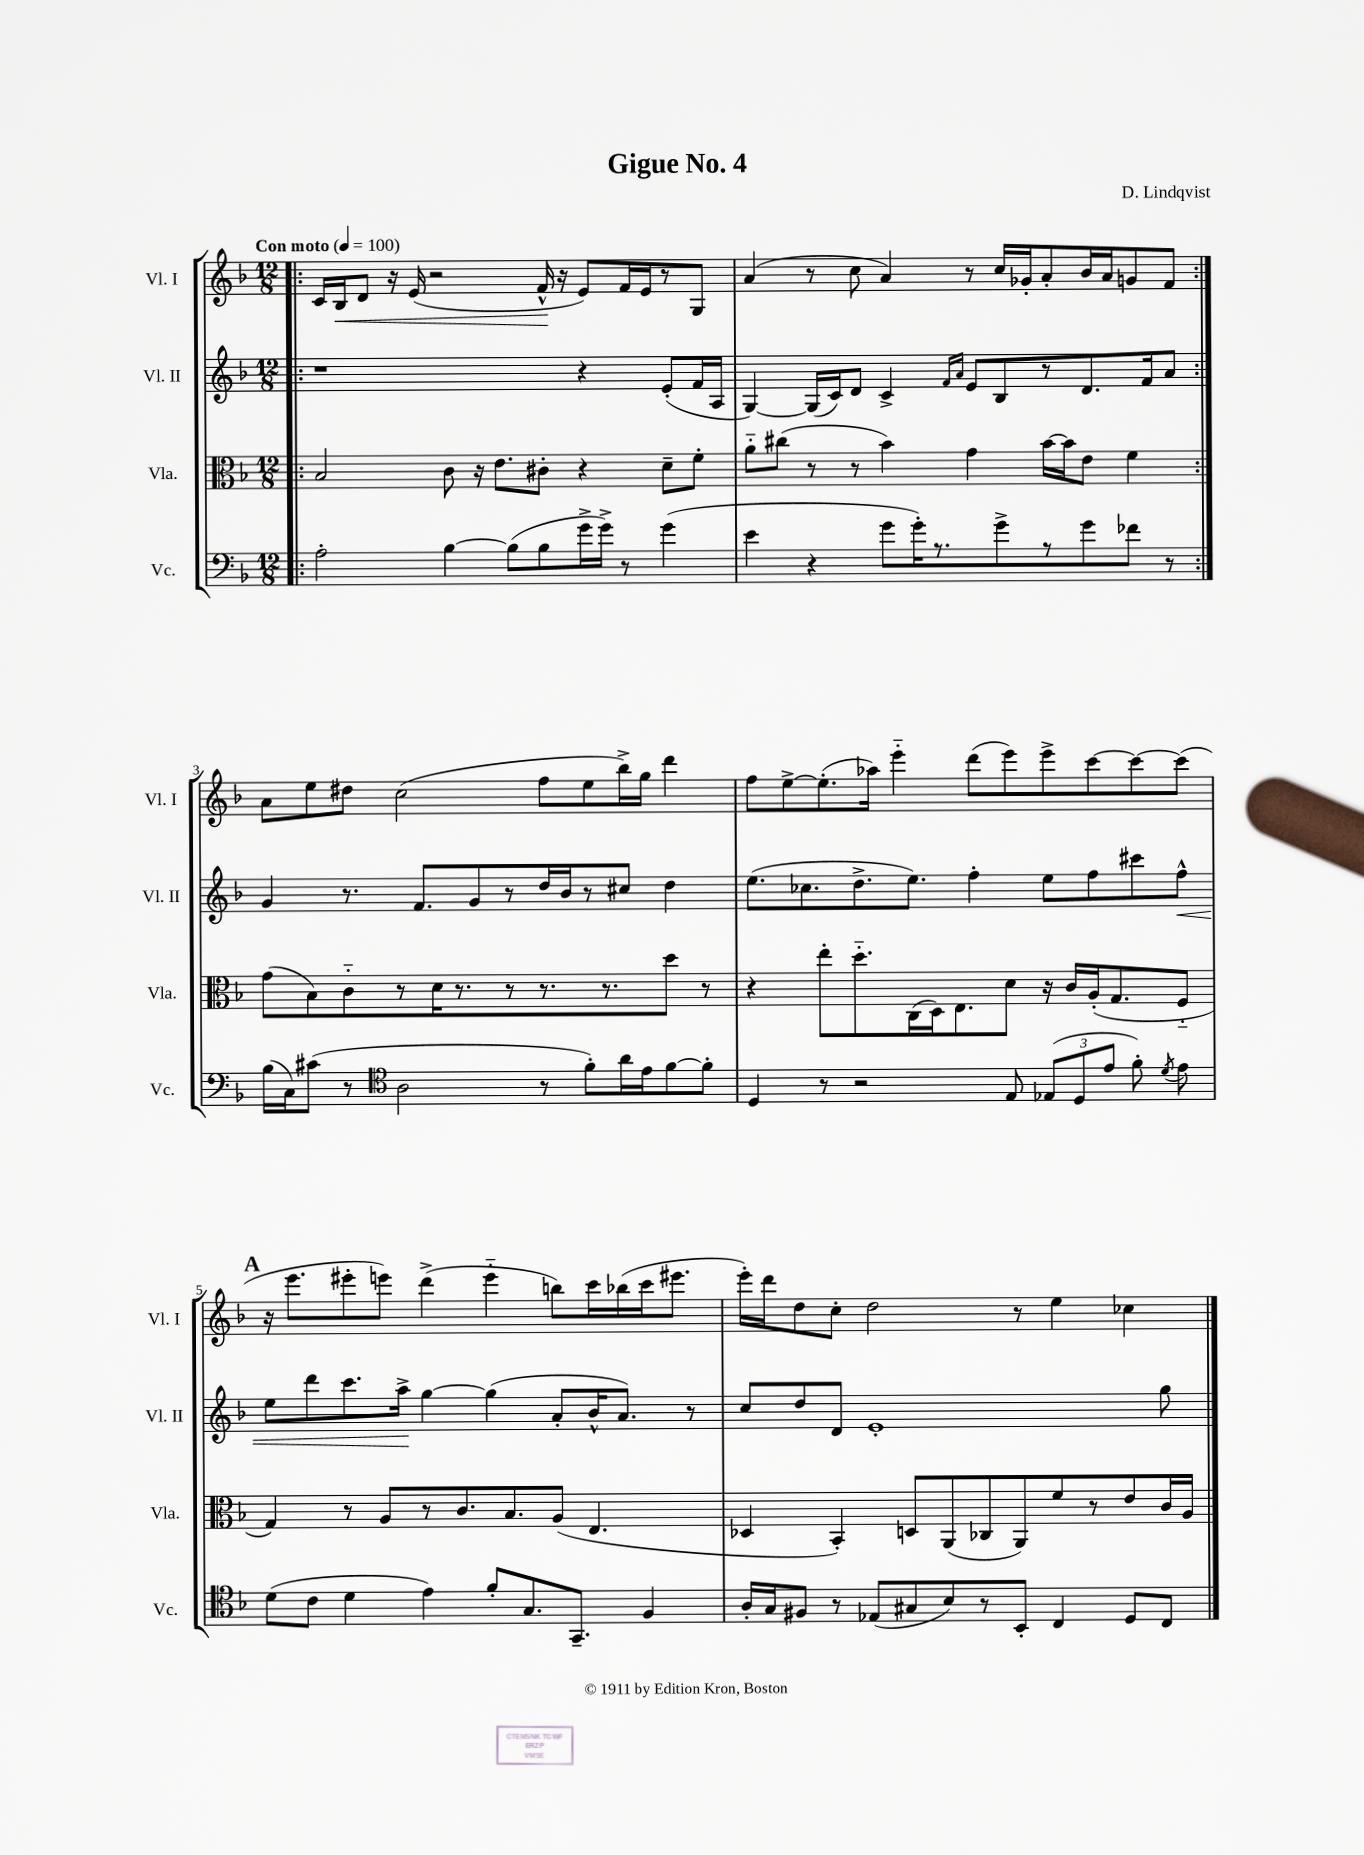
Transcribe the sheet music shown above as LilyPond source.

\header { title = "Gigue No. 4" composer = "D. Lindqvist" }
<<
\new StaffGroup <<
\new Staff = "s0" \with { instrumentName = "Vl. I" shortInstrumentName = "Vl. I" } {
    \clef treble \key f \major \numericTimeSignature \time 12/8 \tempo "Con moto" 4 = 100
    \autoBeamOff \repeat volta 2 { \bar ".|:" c'16[ bes16\< d'8] r16 e'16( r2 f'16-^\! r16 e'8[) f'16 e'16 r8 g8] |
    a'4( r8 c''8 a'4) r8 c''16[ ges'16-. a'8-. bes'16 a'16 g'8 f'8] | }
    a'8[ e''8 dis''8] c''2( f''8[ e''8 bes''16->) g''16] d'''4 |
    f''8[ e''8~-> e''8.-.( aes''16]) e'''4-_ d'''8[( e'''8) e'''8-> c'''8~ c'''8~ c'''8]( |
    \mark \markup { \bold "A" } r16 e'''8.[ eis'''8-. e'''8]) d'''4->( e'''4-_ b''8[) c'''16 bes''16( c'''16 eis'''8.] |
    e'''16[-.) d'''16 d''8 c''8]-. d''2 r8 e''4 ces''4 \bar "|." |
}
\new Staff = "s1" \with { instrumentName = "Vl. II" shortInstrumentName = "Vl. II" } {
    \clef treble \key f \major \numericTimeSignature \time 12/8
    \autoBeamOff \repeat volta 2 { \bar ".|:" r1 r4 e'8[-.( f'16 a16] |
    g4~) g16[( c'16) d'8] c'4-> \grace { f'16[ a'16] } e'8[ bes8 r8 d'8. f'16 a'8] | }
    g'4 r8. f'8.[ g'8 r8 d''16 bes'16 r8 cis''8] d''4 |
    e''8.[( ces''8. d''8.-> e''8.]) f''4-. e''8[ f''8 cis'''8 f''8]-^\< |
    \mark \markup { \bold "A" } e''8[ d'''8 c'''8. a''16]->\! g''4~ g''4( a'8[-. bes'16-^ a'8.]) r8 |
    c''8[ d''8 d'8] e'1-. g''8 \bar "|." |
}
\new Staff = "s2" \with { instrumentName = "Vla." shortInstrumentName = "Vla." } {
    \clef alto \key f \major \numericTimeSignature \time 12/8
    \autoBeamOff \repeat volta 2 { \bar ".|:" bes2 c'8 r16 e'8.[ cis'8]-. r4 d'8[-- f'8]-. |
    a'8[-_ cis''8]( r8 r8 bes'4) g'4 bes'16[~ bes'16 e'8] f'4 | }
    g'8[( bes8) c'8-_ r8 d'16 r8. r8 r8. r8. d''8] r8 |
    r4 e''8[-. d''8.-_ c16( d16) e8. d'8] r16 c'16[ a16-.( g8. f8]-_ |
    \mark \markup { \bold "A" } g4) r8 a8[ r8 c'8. bes8. a8]( e4. |
    des4 bes,4-.) d8[ a,8( ces8 a,8) f'8 r8 e'8 c'16 a16] \bar "|." |
}
\new Staff = "s3" \with { instrumentName = "Vc." shortInstrumentName = "Vc." } {
    \clef bass \key f \major \numericTimeSignature \time 12/8
    \autoBeamOff \repeat volta 2 { \bar ".|:" a2-. bes4~ bes8[( bes8 g'16-> g'16]->) r8 g'4( |
    e'4 r4 g'8[ g'16-.) r8. g'8-> r8 g'8 fes'8] r8 | }
    bes16[( c16) cis'8]( r8 \clef tenor a2 r8 f'8[-.) a'16 e'16 f'8~ f'8]-. |
    d4 r8 r2 e8 \tuplet 3/2 { ees8[( d8 e'8] } f'8-.) \acciaccatura { d'8 } e'8 |
    \mark \markup { \bold "A" } d'8[( c'8] d'4 e'4) f'8[-. g8. g,8.]-- f4 |
    a16[-. g16 fis8] r8 ees8[( gis8 bes8) r8 bes,8]-. c4 d8[ c8] \bar "|." |
}
>>
>>
